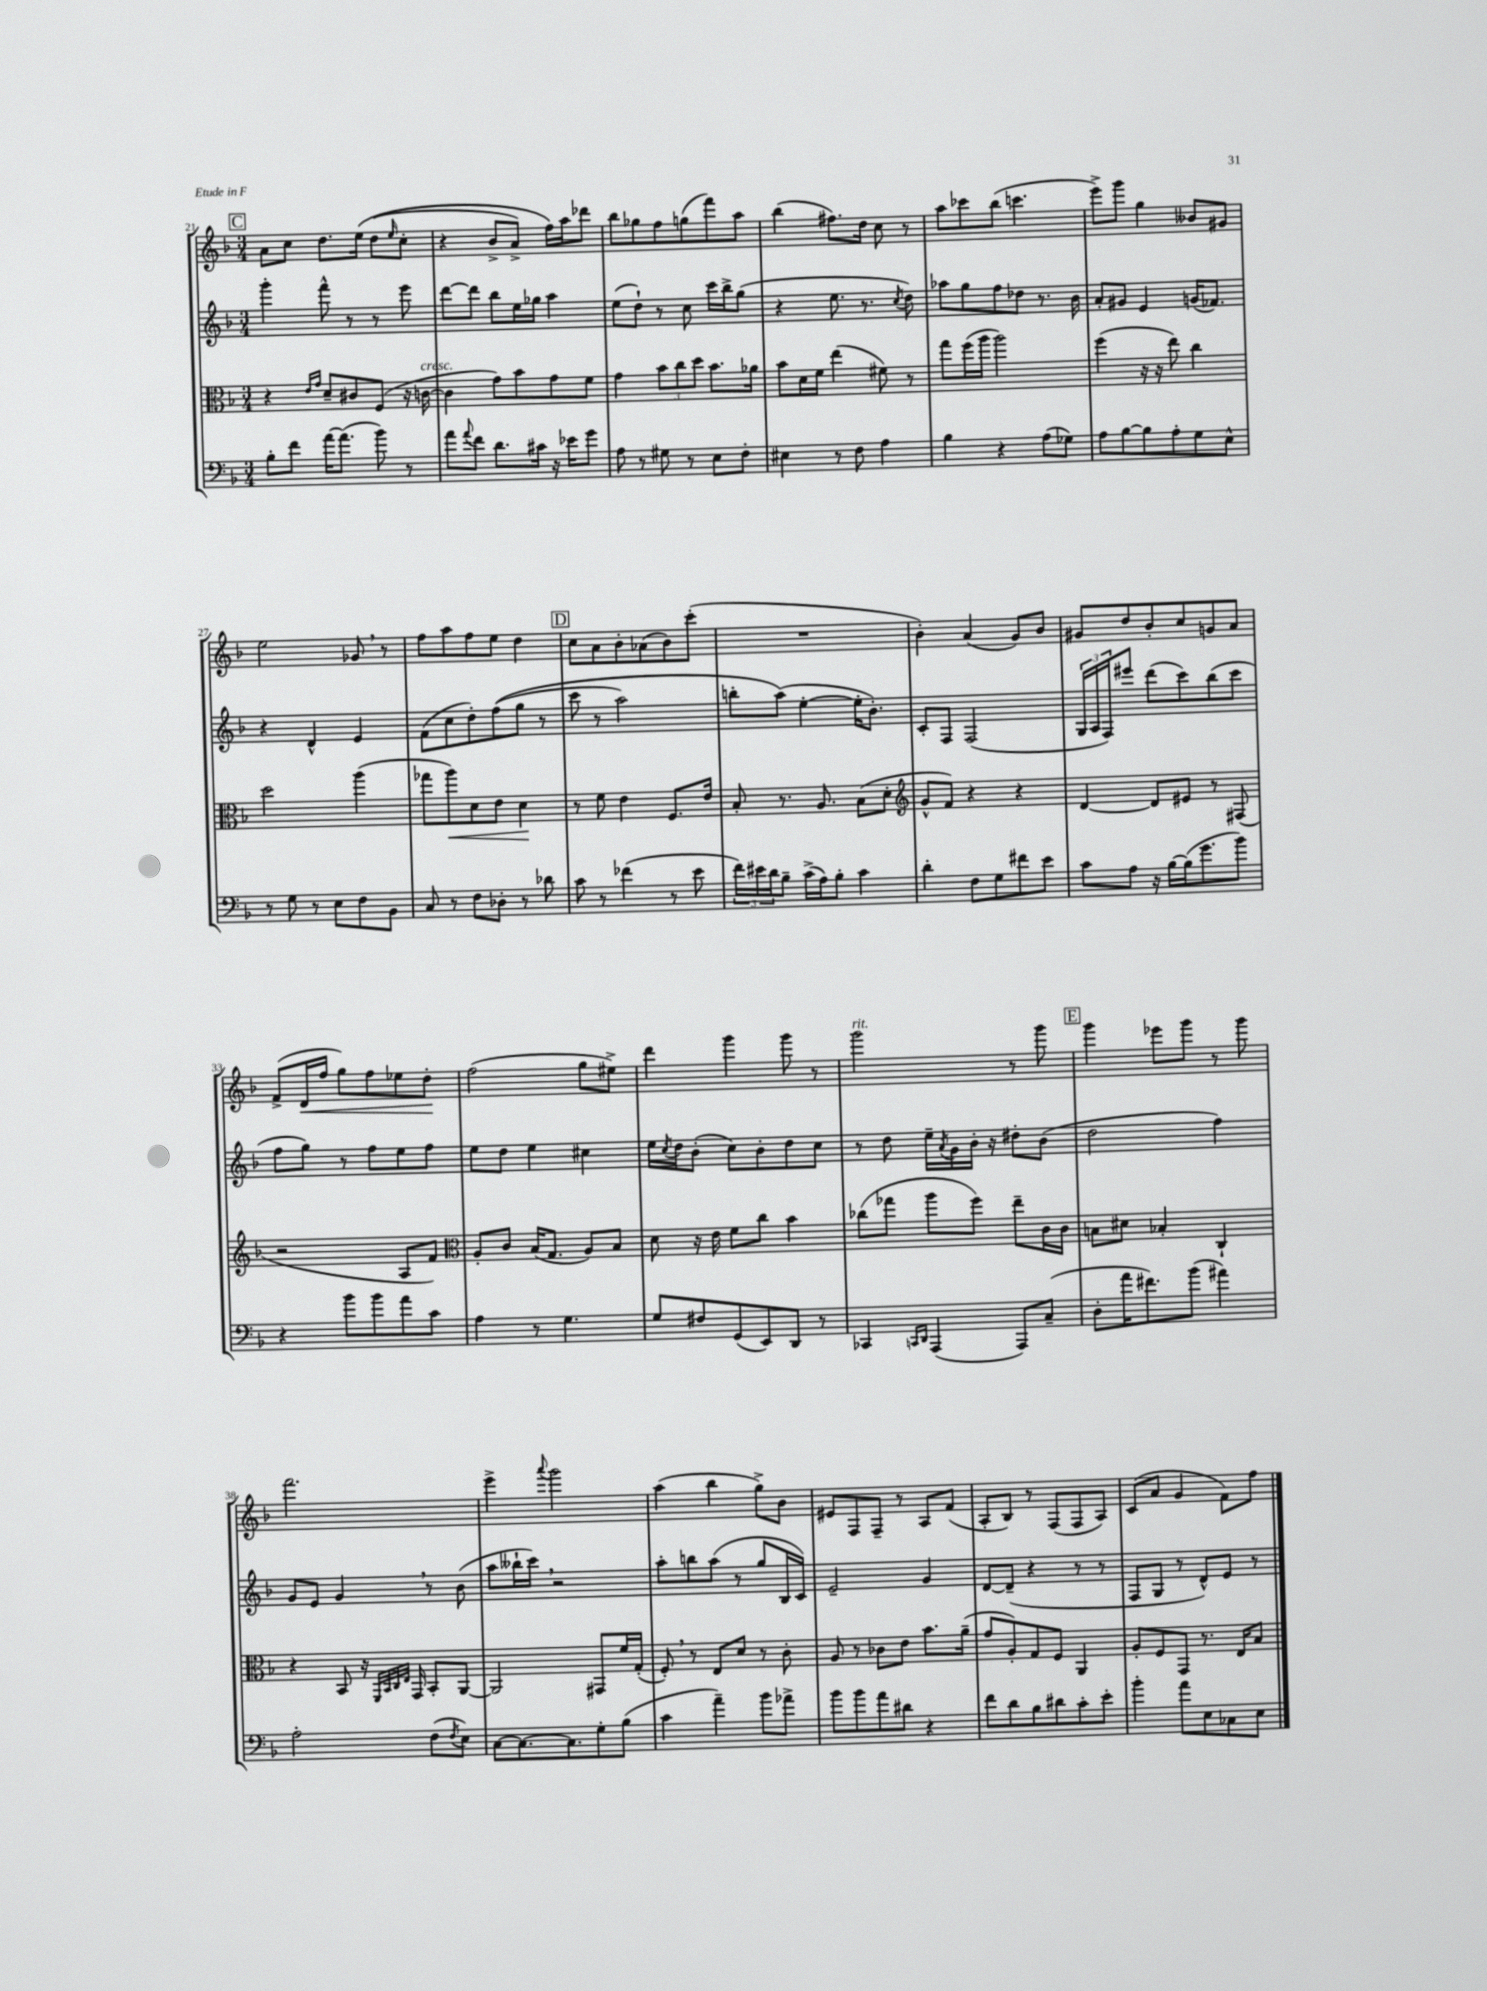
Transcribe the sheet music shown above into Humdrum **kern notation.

**kern	**kern	**kern	**kern
*staff4	*staff3	*staff2	*staff1
*clefF4	*clefC3	*clefG2	*clefG2
*k[b-]	*k[b-]	*k[b-]	*k[b-]
*M3/4	*M3/4	*M3/4	*M3/4
8B-'\L	4r	4ggg'\	8a\L
8f\J	.	.	8cc\J
.	16qqe/LL	.	.
.	16qqg/JJ	.	.
[16a\LK	8d~/L	8fff^^\	8.dd\L
(8.a\]J	.	.	.
.	8c#/	8r	.
.	.	.	&(16ee\Jk
8b-\)	(8F/J	8r	(8dd\L
.	.	.	16qqee/
8r	16r	8eee\	8cc'\J
.	[16c\	.	.
=	=	=	=
8a\L	4c\]	[8ddd\L	4r
8qqa/	.	.	.
8f\J	.	8ddd\]J	.
8.d\L	8g\L)	8bb-\L	8b-^/L
.	8b-\	16ee\L	8a^/J)
16c#\Jk	.	16gg-\JJ	.
16r	8g\	4aa\	16ff\LL&)
16e-\LK	.	.	16aa\J
8g\J	8f\J	.	8ddd-\J
=	=	=	=
8A\	4g\	(8ee\L	8bb-\L
8r	.	8dd`\J)	8gg-\
8G#\	12b-\L	8r	8ff\
.	12cc\	.	.
8r	.	8cc\	(8gg\
.	12dd\J	.	.
8E\L	8.b-\L	16ccc\LL	8fff\)
.	.	16bb-^\J	.
8F'\J	.	(8gg\J	8aa\J
.	16a-\Jk	.	.
=	=	=	=
4E#\	8b-\L	4r	(4bb-\
.	16d\L	.	.
.	16f\JJ	.	.
8r	(4ee\	8.ee\	8.ff#\L)
8F\	.	.	.
.	.	8.r	16dd\Jk
4A\	8f#\)	.	8cc\
.	.	8qcc/	.
.	8r	8dd\)	8r
=	=	=	=
4B-\	8gg\L	8aa-\L	8aa\L
.	(16ff\L	8gg\	8ccc-\
.	16aa\JJ	.	.
4r	2aa\)	8ff\	(8bb-\J
.	.	8dd-\J	4.ccc\
(8A\L	.	8.r	.
8G-\J)	.	.	.
.	.	16b-\	.
=	=	=	=
8A\L	(4ff\	8a'/L	8eee^\L)
[8B-\	.	8g#/J	8ggg\J
8B-\]	16r	4e/	4gg\
.	16r	.	.
8A'\	8ee\)	.	.
8G\	4cc\	(16g/LK	8b--/L
.	.	8.f-/J)	.
8E^^\J	.	.	8g#/J
=	=	=	=
8r	2dd\	4r	2ee\
8G\	.	.	.
8r	.	4d^^/	.
8E\L	.	.	.
8F\	(4aa\	4e/	8g-/
8BB-\J	.	.	8r
=	=	=	=
8C/	8gg-\L	(8f\L	8ff\L
8r	8aa\)	8cc\	8aa\
8F\L	8d\	8dd'\)	8ff\
8D-'\J	8e\J	&((8ff\	8ee\J
8r	4d\	8gg\J	4dd\
8d-\	.	8r	.
=	=	=	=
8c\	8r	8ccc\	8cc\L
8r	8f\	8r	8a\
(4f-\	4e\	2aa\)	8b-'\
.	.	.	(8a-\
8r	8.F/L	.	8b-\)
8e\	.	.	(8ccc'\J
.	16e/Jk	.	.
=	=	=	=
24f\LL)	8B-'/	8bb'\L	2.r
24e#\	.	.	.
24d\J	.	.	.
8B-~\J	8.r	(8aa\J&)	.
(16c^\LL	.	[4ee'\	.
16A\J)	8.A/	.	.
8B-'\J	.	.	.
4c\	(8B-\L	16ee'\]LK	.
.	.	8.b-'\J)	.
.	8d'\J	.	.
=	=	=	=
*	*clefG2	*	*
4d'\	8g^^/L	8c'/L	4b-'\)
.	8f/J)	8F/J	.
8F\L	4r	(2F/	(4a/
8G\	.	.	.
8f#\	4r	.	8g/L)
8e\J	.	.	8b-/J
=	=	=	=
8c\L	[4d/	24G/LL	8g#/L
.	.	24A/	.
.	.	24F/J)	.
8A\J	.	8eee#/J	8dd/
16r	8d/]L	(8ddd\L	8b-'/
[16B-\LL	.	.	.
(16B-\]J	8e#/J	8ccc\)	8cc/
8.g\	.	.	.
.	8r	(8bb-\	8g/
8b-\J)	(8F#/	8ccc\J	8a/J
=	=	=	=
4r	2r	8ff\L	(8f^/L
.	.	8gg\J)	16d/L
.	.	.	16ff/JJ
8b-\L	.	8r	8gg\L)
8b-\	.	8ff\L	8ff\
8a\	8A/L	8ee\	8ee-\
8c\J	8f/J)	8ff\J	8dd'\J
=	=	=	=
*	*clefC3	*	*
4A\	8A'/L	8ee\L	(2ff\
.	8c/J	8dd\J	.
8r	(16B-/LK	4ee\	.
.	8.G/J	.	.
4.G\	.	.	.
.	8A/L)	4cc#\	8gg\L
.	8B-/J	.	8ee#^\J)
=	=	=	=
8G/L	8d\	16ee\LL	4ddd\
.	.	8qcc/	.
.	.	16dd\J	.
8F#/	16r	(8b-'\J	.
.	16e\	.	.
(8GG/	8f\L	8cc\L)	4ggg\
8EE/)	8cc\J	8b-'\	.
8DD/J	4b-\	8dd\	8ggg\
8r	.	8cc\J	8r
=	=	=	=
4CC-/	(8cc-\L	8r	2ggg\
.	8gg-\J	8dd\	.
16qqCC/LL	.	.	.
16qqDD/JJ	.	.	.
(4AAA/	8aa\L	16ee~\LL	.
.	.	8qa/	.
.	.	16g\	.
.	8ff\J)	16b-'\JJ	.
.	.	16r	.
8AAA/L)	8ee~\L	8dd#'\L	8r
(8C~/J	16c\L	(8b-\J	8ggg\
.	16c\JJ	.	.
=	=	=	=
8D'\L	8B\L	2dd\	4ggg\
16a\K	8d#\J	.	.
8.f#\)	.	.	.
.	4B-'/	.	8eee-\L
(8b-\J	.	.	8ggg\J
4a#\)	4C`/	4ff\)	8r
.	.	.	8ggg\
=	=	=	=
2A'\	4r	8g/L	2.fff\
.	.	8e/J	.
.	8BB-/	4g/	.
.	16r	.	.
.	32qqFF/LLL	.	.
.	32qqBB-/	.	.
.	32qqC/	.	.
.	32qqE/JJJ	.	.
.	16GG/	.	.
(8F\L	8BB-'/L	8r	.
8qF/	.	.	.
8E\J)	[8AA/J	(8b-\	.
=	=	=	=
[8C\L	2AA/]	8aa\L	4eee^\
8.C\_	.	16bb--`\L	.
.	.	16ccc\JJ)	.
.	.	.	8qqaaa/
.	.	2r	2ggg\
8.C\]	.	.	.
8G'\	8GG#/L	.	.
(8B-\J	16f/L	.	.
.	(16G'/JJ	.	.
=	=	=	=
4c\	8F'/)	8aa'\L	(4aa\
.	8r	8bb\	.
4a~\)	8E/L	(8aa\J	4bb-\
.	8d/J	8r	.
8b-\L	8r	8gg/L	8gg^\L)
8a-^\J	8c'\	16B-/L	8b-\J
.	.	16c/JJ)	.
=	=	=	=
8b-\L	8A/	2e~/	8e#/L
8b-\	8r	.	8F/
8a\	8c-\L	.	8F~/J
8d#\J	8e\J	.	8r
4r	8.b-\L	4g/	8A/L
.	.	.	(8f/J
.	(16a~\Jk	.	.
=	=	=	=
8f\L	8g/L	[8d/L	8A'/L
8d\	8A'/)	(8d~/]J	8B-/J)
8B-\	8G/	4r	8r
8d#\	8F/J	.	(8F/L
8c'\	4AA/	8r	8F/
8e'\J	.	8r	8A/J)
=	=	=	=
4b-'\	8A'/L	8F/L	(8c/L
.	8F/	8G/J	8a/J
8a\L	8GG/J	8r	4g/
8E\	8.r	8d^^/L)	.
8C-\	.	8e/J	8f\L)
.	16E/LK	.	.
8E\J	8B-/J	8r	8ff\J
==	==	==	==
*-	*-	*-	*-
